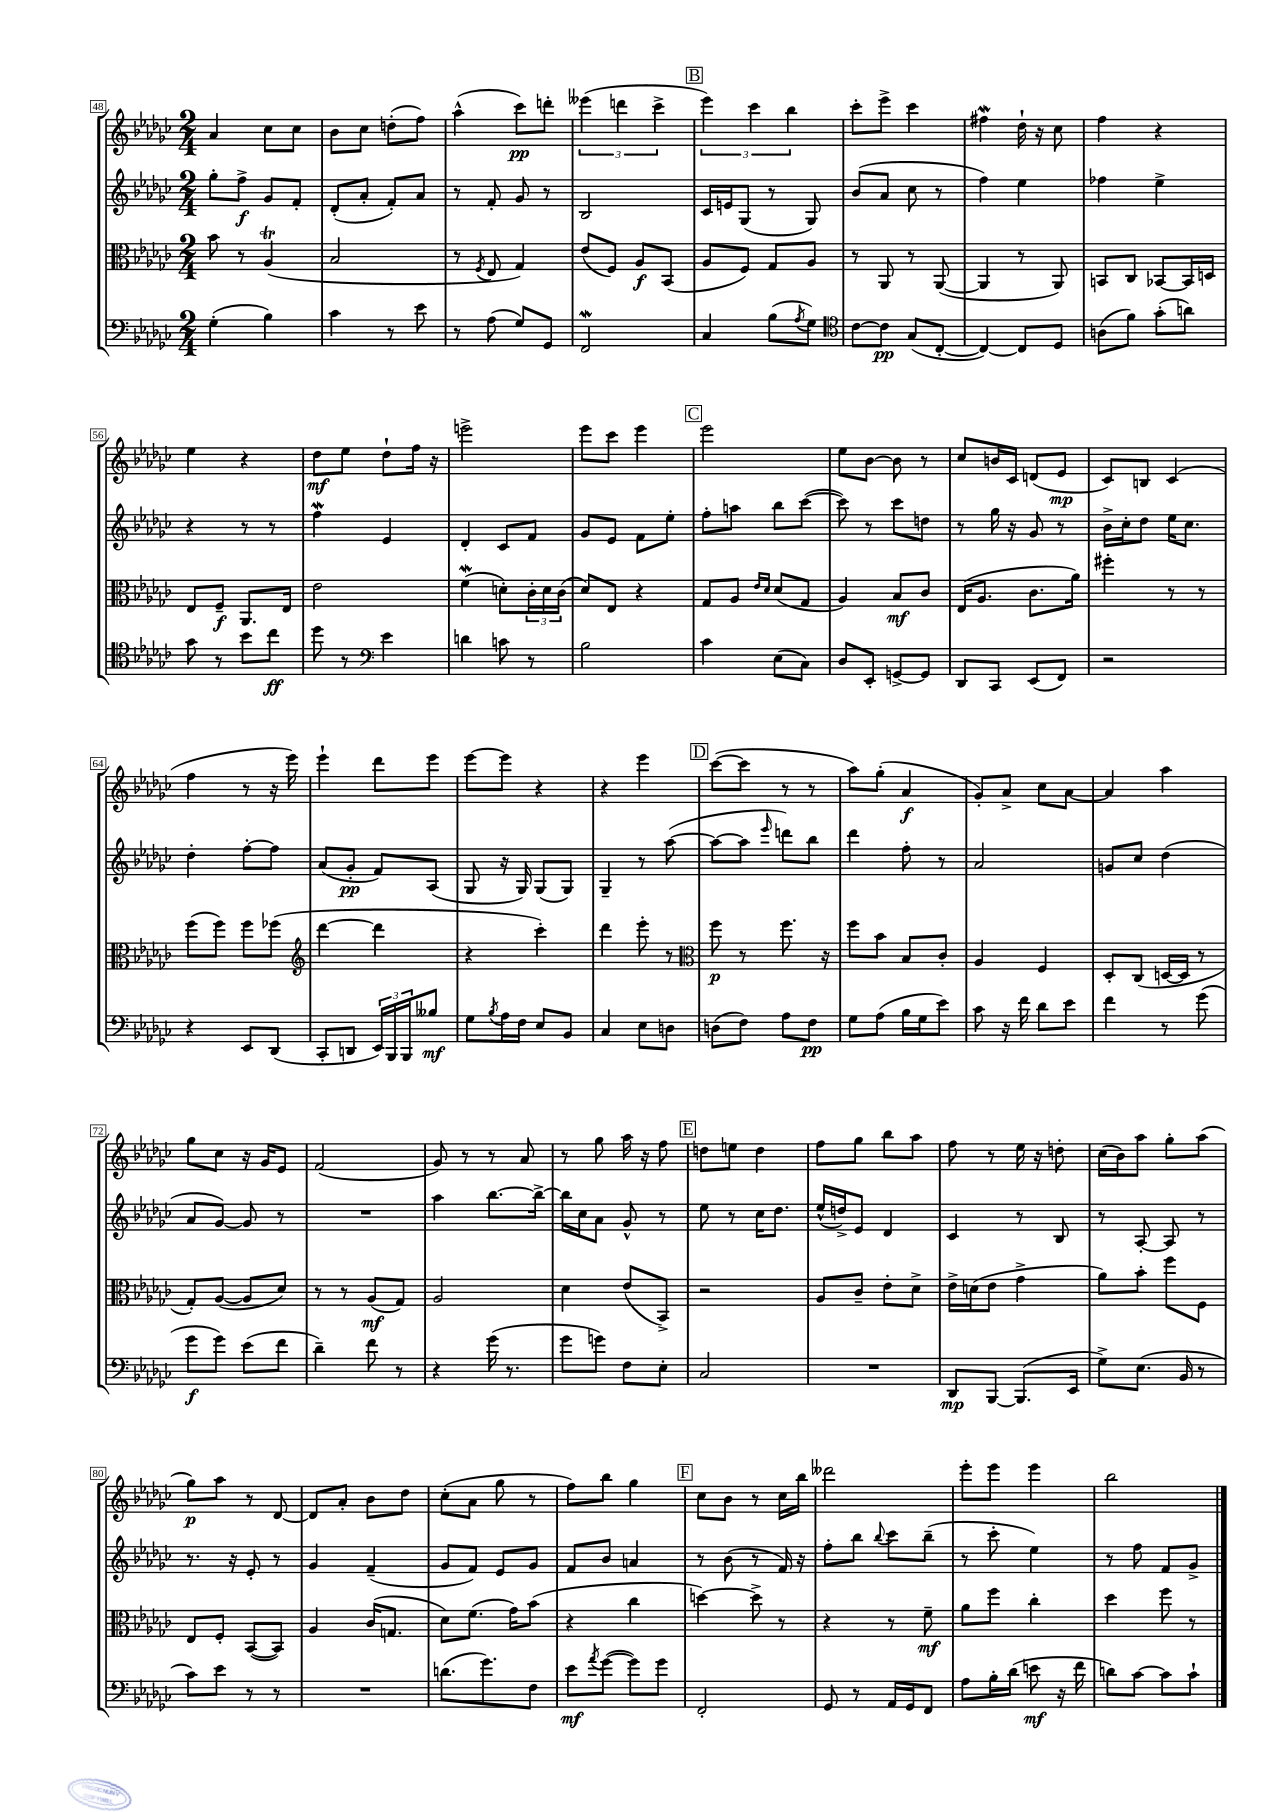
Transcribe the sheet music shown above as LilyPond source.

<<
\new StaffGroup <<
\new Staff = "s0" {
    \clef treble \key ges \major \numericTimeSignature \time 2/4
    aes'4 ces''8 ces''8 |
    bes'8 ces''8 d''8-.( f''8) |
    aes''4-^( ces'''8\pp) d'''8-. |
    \tuplet 3/2 { eeses'''4( d'''4 ces'''4-> } |
    \mark \markup { \box "B" } \tuplet 3/2 { ees'''4) ces'''4 bes''4 } |
    ces'''8-. ees'''8-> ces'''4 |
    fis''4\mordent des''16-! r16 ces''8 |
    f''4 r4 |
    ees''4 r4 |
    des''8\mf ees''8 des''8-! f''16 r16 |
    e'''2-> |
    ees'''8 ces'''8 ees'''4 |
    \mark \markup { \box "C" } ees'''2 |
    ees''8 bes'8~ bes'8 r8 |
    ces''8 b'16 ces'16 d'8( ees'8\mp |
    ces'8) b8 ces'4( |
    f''4 r8 r16 ees'''16) |
    ees'''4-! des'''8 ees'''8 |
    ees'''8~ ees'''8 r4 |
    r4 ees'''4 |
    \mark \markup { \box "D" } ces'''8~( ces'''8 r8 r8 |
    aes''8) ges''8-.( aes'4\f |
    ges'8-.) aes'8-> ces''8 aes'8~ |
    aes'4 aes''4 |
    ges''8 ces''8 r16 ges'16 ees'8 |
    f'2( |
    ges'8) r8 r8 aes'8 |
    r8 ges''8 aes''16 r16 f''8 |
    \mark \markup { \box "E" } d''8 e''8 d''4 |
    f''8 ges''8 bes''8 aes''8 |
    f''8 r8 ees''16 r16 d''8-. |
    ces''16( bes'16) aes''8 ges''8-. aes''8( |
    ges''8\p) aes''8 r8 des'8~ |
    des'8 aes'8-. bes'8 des''8 |
    ces''8-.( aes'8 ges''8 r8 |
    f''8) bes''8 ges''4 |
    \mark \markup { \box "F" } ces''8 bes'8 r8 ces''16 bes''16 |
    deses'''2 |
    ees'''8-. ees'''8 ees'''4 |
    bes''2 \bar "|." |
}
\new Staff = "s1" {
    \clef treble \key ges \major \numericTimeSignature \time 2/4
    ges''8-. f''8->\f ges'8 f'8-. |
    des'8-.( aes'8-. f'8-.) aes'8 |
    r8 f'8-. ges'8 r8 |
    bes2 |
    \mark \markup { \box "B" } ces'16 e'16 ges8( r8 ges8) |
    bes'8( aes'8 ces''8 r8 |
    f''4) ees''4 |
    fes''4 ees''4-> |
    r4 r8 r8 |
    f''4\mordent ees'4 |
    des'4-. ces'8 f'8 |
    ges'8 ees'8 f'8 ees''8-. |
    \mark \markup { \box "C" } f''8-. a''8 bes''8 ces'''8~( |
    ces'''8) r8 ces'''8 d''8 |
    r8 ges''16 r16 ges'8 r8 |
    bes'16-> ces''16-. des''8 ees''16 ces''8. |
    des''4-. f''8~-. f''8 |
    aes'8( ges'8-.\pp f'8) aes8( |
    ges8 r16 ges16) ges8( ges8) |
    ges4-- r8 aes''8~( |
    \mark \markup { \box "D" } aes''8~ aes''8 \grace { ees'''16 } d'''8) bes''8 |
    des'''4 f''8-. r8 |
    aes'2 |
    g'8 ces''8 des''4( |
    aes'8 ges'8~) ges'8 r8 |
    R2 |
    aes''4 bes''8.~ bes''16~-> |
    bes''16 ces''16 aes'8 ges'8-^ r8 |
    \mark \markup { \box "E" } ees''8 r8 ces''16 des''8. |
    ees''16-^( d''16->) ees'8 des'4 |
    ces'4 r8 bes8 |
    r8 aes8~-. aes8 r8 |
    r8. r16 ees'8-. r8 |
    ges'4 f'4--( |
    ges'8 f'8) ees'8 ges'8 |
    f'8 bes'8 a'4 |
    \mark \markup { \box "F" } r8 bes'8( r8 f'16) r16 |
    f''8-. bes''8 \appoggiatura { bes''8 } ces'''8 bes''8--( |
    r8 ces'''8-. ees''4) |
    r8 f''8 f'8 ges'8-> \bar "|." |
}
\new Staff = "s2" {
    \clef alto \key ges \major \numericTimeSignature \time 2/4
    bes'8 r8 aes4\trill( |
    bes2 |
    r8 \acciaccatura { f8 } ees8 ges4) |
    ees'8( f8) aes8\f bes,8( |
    \mark \markup { \box "B" } aes8 f8) ges8 aes8 |
    r8 aes,8 r8 aes,8~( |
    aes,4 r8 aes,8) |
    b,8 ces8 bes,8~ bes,16 d16 |
    ees8 f8--\f aes,8. ees16 |
    ees'2 |
    f'4\mordent( d'8-.) \tuplet 3/2 { ces'16-. d'16 ces'16( } |
    des'8) ees8 r4 |
    \mark \markup { \box "C" } ges8 aes8 \grace { ees'16 des'16 } des'8( ges8 |
    aes4) bes8\mf ces'8 |
    ees16( aes8. ces'8. aes'16) |
    fis''4-. r8 r8 |
    f''8( f''8) f''8 fes''8( |
    \clef treble des'''4~ des'''4 |
    r4 ces'''4-.) |
    des'''4 ees'''8-. r8 |
    \mark \markup { \box "D" } \clef alto f''8\p r8 f''8. r16 |
    f''8 bes'8 bes8 ces'8-. |
    aes4 f4 |
    des8-. ces8( d16~ d16 r8 |
    ges8-.) aes8~( aes8 des'8) |
    r8 r8 aes8\mf( ges8) |
    aes2 |
    des'4 ees'8( bes,8->) |
    \mark \markup { \box "E" } r2 |
    aes8 ces'8-- ees'8-. des'8-> |
    ees'16-> d'16( ees'8 ges'4-> |
    aes'8) bes'8-. f''8 f8 |
    ees8 f8-. bes,8~( bes,8) |
    aes4 ces'16( g8. |
    des'8) f'8.( ges'16) bes'8( |
    r4 ces''4 |
    \mark \markup { \box "F" } d''4~) d''8-> r8 |
    r4 r8 f'8--\mf |
    aes'8 f''8 ces''4-. |
    des''4 f''8 r8 \bar "|." |
}
\new Staff = "s3" {
    \clef bass \key ges \major \numericTimeSignature \time 2/4
    ges4-.( bes4) |
    ces'4 r8 ees'8 |
    r8 aes8( ges8) ges,8 |
    f,2\mordent |
    \mark \markup { \box "B" } ces4 bes8( \acciaccatura { aes8 } ges8) |
    \clef tenor ces'8~ ces'8\pp ges8( ces8~-. |
    ces4~) ces8 des8 |
    a8( f'8) ges'8-.( a'8) |
    ges'8 r8 bes'8 ces''8\ff |
    des''8 r8 \clef bass ees'4 |
    d'4 c'8 r8 |
    bes2 |
    \mark \markup { \box "C" } ces'4 ees8( ces8) |
    des8 ees,8-. g,8~-> g,8 |
    des,8 ces,8 ees,8( f,8) |
    r2 |
    r4 ees,8 des,8( |
    ces,8-. d,8 \tuplet 3/2 { ees,16) bes,,16 bes,,16 } beses8\mf |
    ges8 \acciaccatura { bes8 } aes16 f16 ees8 bes,8 |
    ces4 ees8 d8 |
    \mark \markup { \box "D" } d8( f8) aes8 f8\pp |
    ges8 aes8( bes16 ges16 ees'8) |
    ces'8 r16 f'16 des'8 ees'8 |
    f'4 r8 ges'8( |
    ges'8\f ges'8) ees'8( f'8 |
    des'4--) f'8 r8 |
    r4 ges'16( r8. |
    ges'8 g'8) f8 ees8-. |
    \mark \markup { \box "E" } ces2 |
    R2 |
    des,8\mp bes,,8~ bes,,8.( ees,16 |
    ges8->) ees8.( bes,16 r8 |
    ces'8) ees'8 r8 r8 |
    R2 |
    d'8.( ges'8.) f8 |
    ees'8\mf \acciaccatura { aes'8 } ges'8~( ges'8) ges'8 |
    \mark \markup { \box "F" } f,2-. |
    ges,8 r8 aes,16 ges,16 f,8 |
    aes8 bes16-. des'16( e'8\mf r16 f'16 |
    d'8) ces'8~ ces'8 ces'8-! \bar "|." |
}
>>
>>
\layout { \context { \Score currentBarNumber = #48 \override BarNumber.stencil = #(make-stencil-boxer 0.1 0.3 ly:text-interface::print) } }
